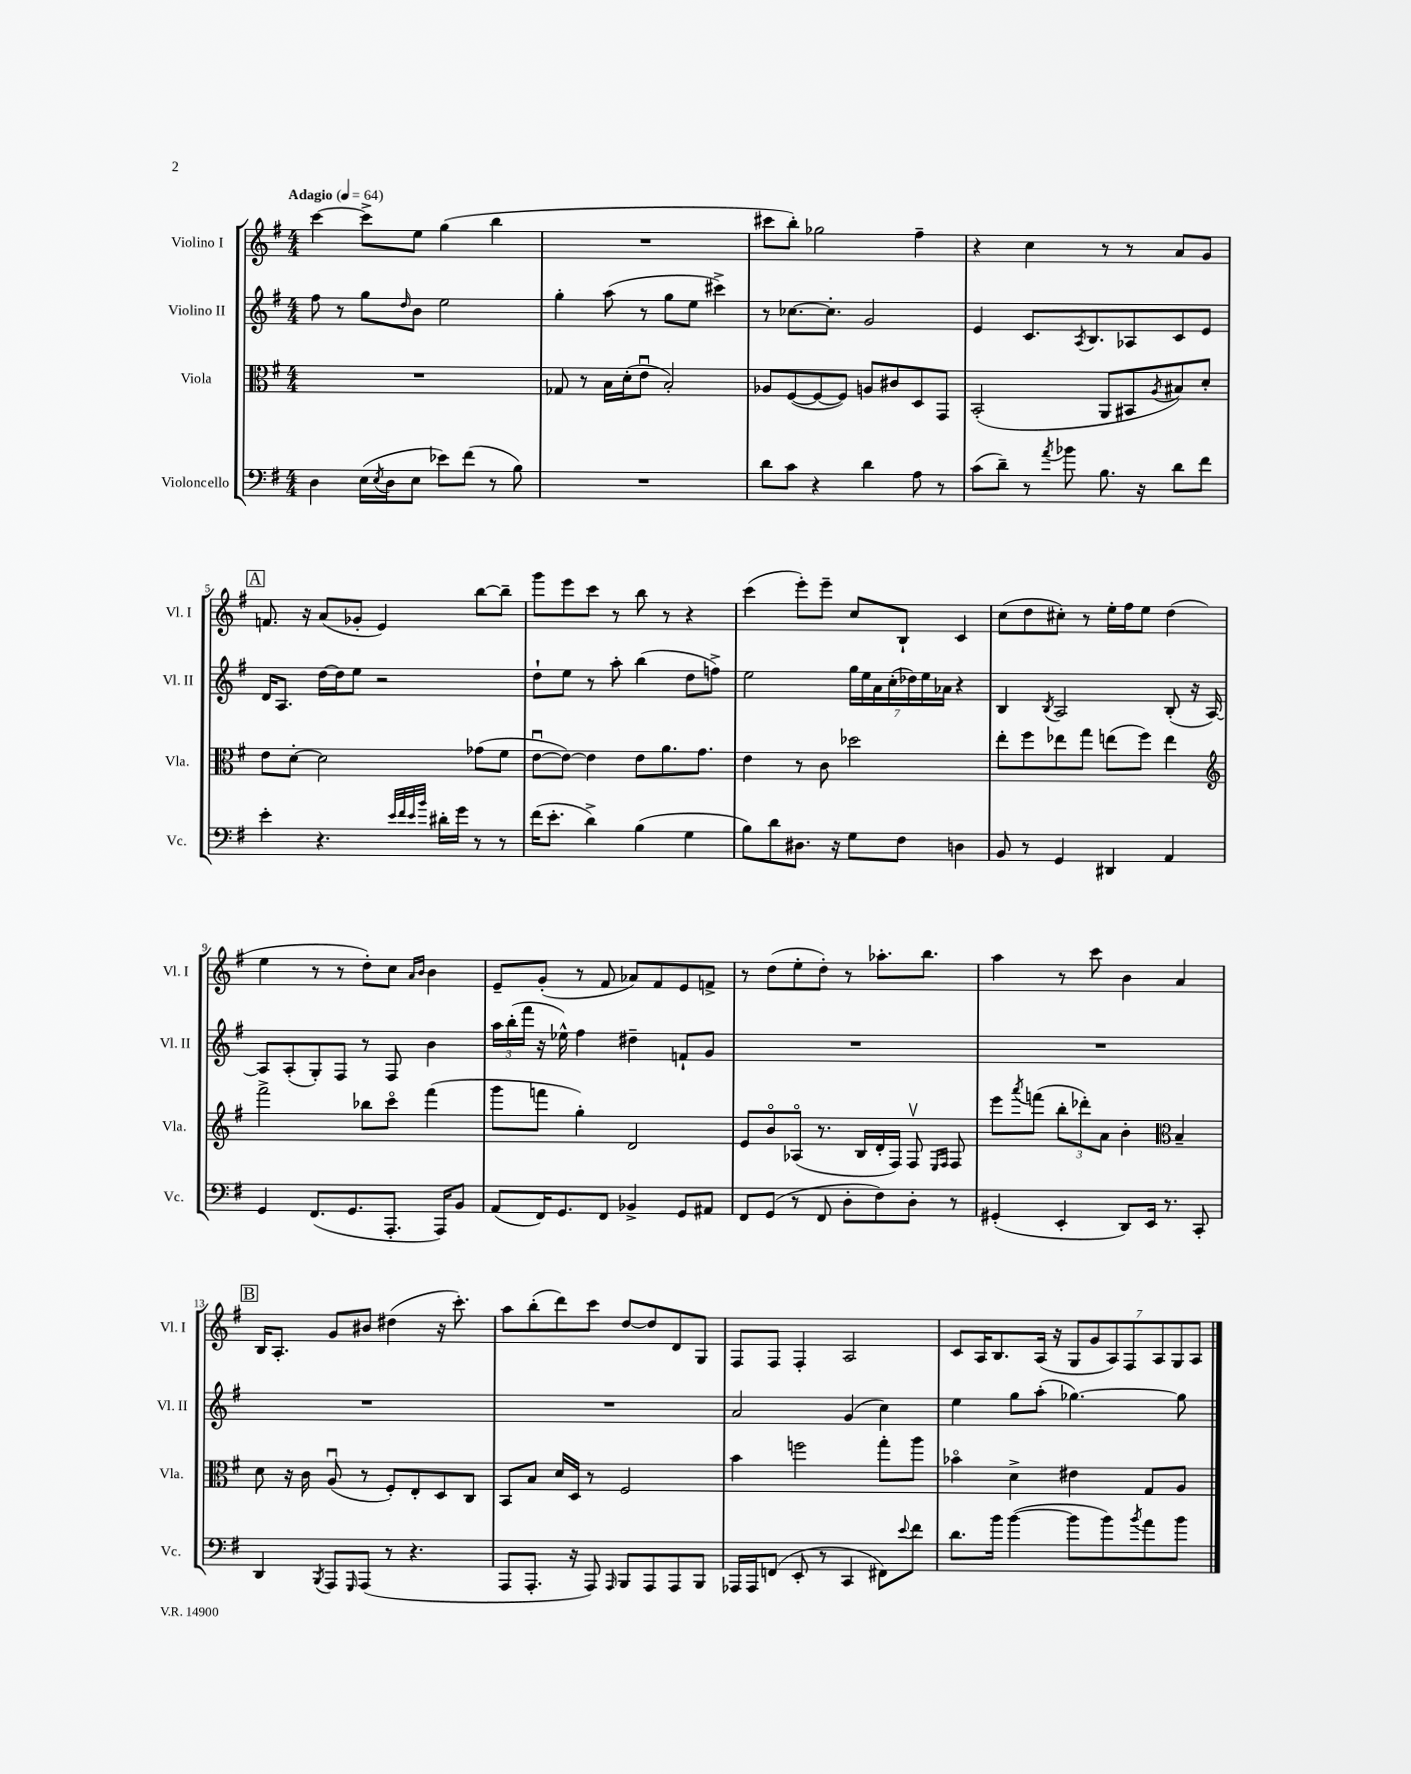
<<
\new StaffGroup <<
\new Staff = "s0" \with { instrumentName = "Violino I" shortInstrumentName = "Vl. I" } {
    \clef treble \key g \major \numericTimeSignature \time 4/4 \tempo "Adagio" 4 = 64
    c'''4~ c'''8-> e''8 g''4( b''4 |
    R1 |
    cis'''8 b''8-.) ges''2 fis''4-- |
    r4 c''4 r8 r8 a'8 g'8 |
    \mark \markup { \box "A" } f'8. r16 a'8( ges'8-. e'4) b''8~ b''8-- |
    g'''8 e'''8 c'''8 r8 b''8 r8 r4 |
    c'''4( e'''8-.) e'''8-- c''8 b8-! c'4 |
    c''8( d''8 cis''8-.) r8 e''16-. fis''16 e''8 d''4( |
    e''4 r8 r8 d''8-.) c''8 \grace { a'16 b'16 } b'4 |
    e'8-- g'8-.( r8 fis'8 aes'8) fis'8 e'8 f'8-> |
    r8 d''8( e''8-. d''8-.) r8 aes''8.-. b''8. |
    a''4 r8 c'''8 b'4 a'4 |
    \mark \markup { \box "B" } b16 a8.-. g'8 bis'8 dis''4( r16 c'''8.-.) |
    a''8 b''8-.( d'''8) c'''8 d''8~ d''8 d'8 g8 |
    fis8 fis8 fis4-. a2 |
    c'8 a16 b8. a16( r16 \tuplet 7/4 { g8 g'8 a8) fis8 a8 g8 a8 } \bar "|." |
}
\new Staff = "s1" \with { instrumentName = "Violino II" shortInstrumentName = "Vl. II" } {
    \clef treble \key g \major \numericTimeSignature \time 4/4
    fis''8 r8 g''8 \grace { d''16 } b'8 e''2 |
    g''4-. a''8( r8 g''8 e''8 cis'''4->) |
    r8 ces''8.~ ces''8.-. g'2 |
    e'4 c'8. \acciaccatura { a8 } b8. aes8 c'8 e'8 |
    \mark \markup { \box "A" } d'16 a8. d''16~ d''16 e''8 r2 |
    d''8-! e''8 r8 a''8-. b''4( d''8 f''8->) |
    e''2 \tuplet 7/4 { g''16 e''16 a'16 c''16-.( des''16) e''16 aes'16 } r4 |
    b4 \acciaccatura { b8 } a2 b8-.( r16 a16~) |
    a8 a8-.( g8-.) fis8 r8 fis8 b'4 |
    \tuplet 3/2 { a''16 b''16-.( fis'''16 } r16 ees''16-^) fis''4 dis''4-- f'8-! g'8 |
    R1 |
    R1 |
    \mark \markup { \box "B" } R1 |
    R1 |
    a'2 g'4( c''4) |
    e''4 g''8 a''8-.( ges''4.~) ges''8 \bar "|." |
}
\new Staff = "s2" \with { instrumentName = "Viola" shortInstrumentName = "Vla." } {
    \clef alto \key g \major \numericTimeSignature \time 4/4
    R1 |
    ges8 r8 b16 d'16-.( e'8\downbow b2-.) |
    aes8 fis8~( fis8~ fis8) a8 cis'8 d8 g,8 |
    b,2-.( a,8 bis,8 \acciaccatura { a8 } bis8) d'8-. |
    \mark \markup { \box "A" } e'8 d'8~-. d'2 ges'8( fis'8 |
    e'8~\downbow e'8~) e'4 e'8 a'8. g'8. |
    e'4 r8 c'8 des''2 |
    e''8-. fis''8 ees''8 g''8 e''8( fis''8) e''4 |
    \clef treble fis'''2-> bes''8 c'''8\flageolet fis'''4( |
    g'''8 f'''8 g''4-.) d'2 |
    e'8 b'8\flageolet aes8\flageolet( r8. b16 d'16-. fis16) fis8\upbow \grace { e16 fis16 } fis8 |
    e'''8 \acciaccatura { a'''8 } f'''8( \tuplet 3/2 { b''8-. des'''8-.) a'8 } b'4-. \clef alto b4-- |
    \mark \markup { \box "B" } d'8 r16 c'16 a8\downbow( r8 fis8-.) e8-. d8 c8 |
    b,8 b8 d'16 d16 r8 fis2 |
    b'4 f''2 g''8-. a''8 |
    bes'4\flageolet d'4-> eis'4 g8 a8 \bar "|." |
}
\new Staff = "s3" \with { instrumentName = "Violoncello" shortInstrumentName = "Vc." } {
    \clef bass \key g \major \numericTimeSignature \time 4/4
    d4 e16( \acciaccatura { e8 } d16 e8 ees'8) fis'8( r8 b8) |
    R1 |
    d'8 c'8 r4 d'4 a8 r8 |
    c'8( d'8--) r8 \acciaccatura { a'8 } bes'8 b8. r16 d'8 fis'8 |
    \mark \markup { \box "A" } e'4-. r4. \grace { e'32 fis'32 e'32 b'32 } dis'16-. g'16 r8 r8 |
    fis'16( e'8.-. d'4->) b4( g4 |
    b8) d'8 dis8. r16 g8 fis8 d4 |
    b,8 r8 g,4 dis,4 a,4 |
    g,4 fis,8.( g,8. a,,8.-. a,,16) b,8 |
    a,8( fis,16) g,8. fis,8 bes,4-> g,8 ais,8 |
    fis,8 g,8( r8 fis,8 d8-. fis8) d8-. r8 |
    gis,4-.( e,4-. d,8) e,16 r8. c,8-. |
    \mark \markup { \box "B" } d,4 \acciaccatura { b,,8 } a,,8 \grace { g,,16 } a,,8( r8 r4. |
    a,,8 a,,8.-. r16 a,,8) \grace { a,,16 } b,,8 a,,8 a,,8 b,,8 |
    aes,,16 aes,,16 f,8( e,8-. r8 c,4 fis,8) \appoggiatura { e'8 } fis'8 |
    d'8. b'16 b'4~( b'8 b'8) \acciaccatura { b'8 } a'8 b'8 \bar "|." |
}
>>
>>
